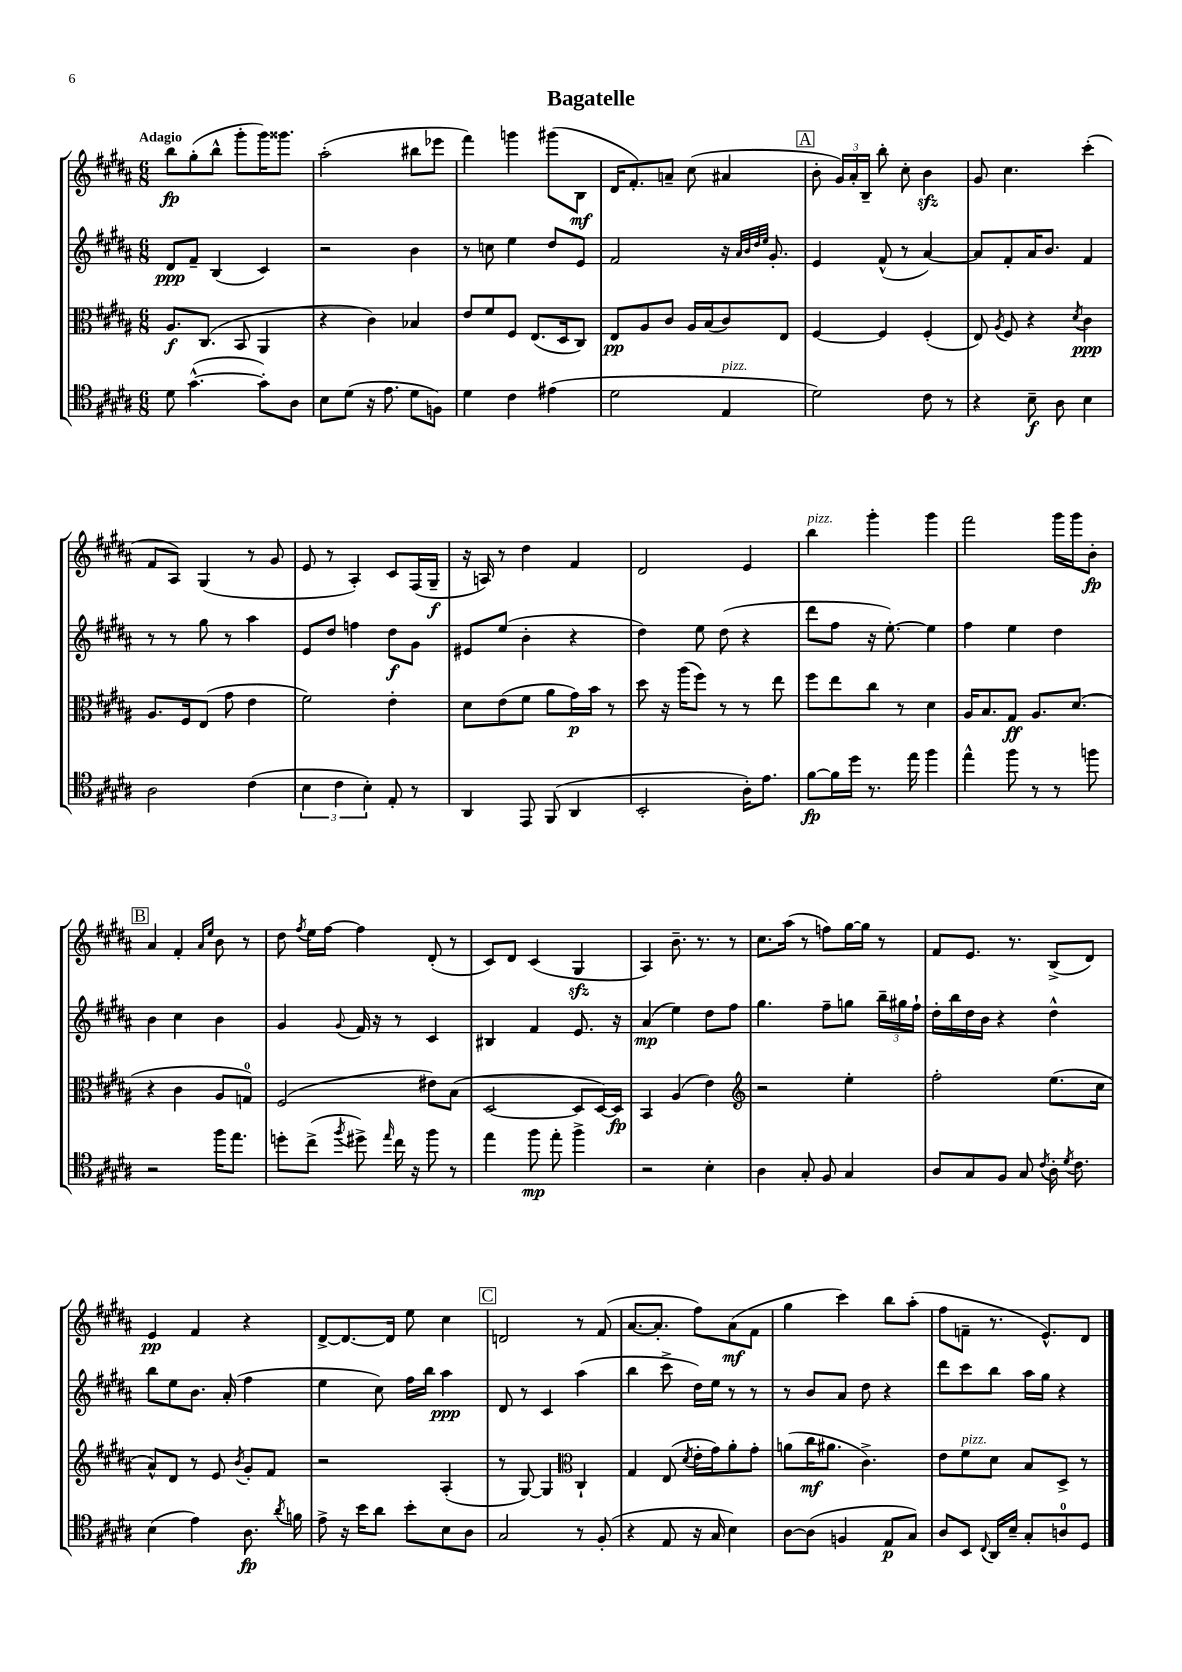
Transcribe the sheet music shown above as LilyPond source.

\header { title = "Bagatelle" }
<<
\new StaffGroup <<
\new Staff = "s0" {
    \clef treble \key b \major \numericTimeSignature \time 6/8 \tempo "Adagio"
    \autoBeamOff b''8[\fp gis''8-.( b''8]-^ gis'''8[-. gis'''16) gisis'''8.] |
    ais''2-.( bis''8[ ees'''8] |
    fis'''4) g'''4 gis'''8[( b8]\mf |
    dis'16[ fis'8.-.) a'8]-- cis''8( ais'4 |
    \mark \markup { \box "A" } b'8-. \tuplet 3/2 { gis'16[) ais'16-. b16]-- } b''8-. cis''8-. b'4\sfz |
    gis'8 cis''4. cis'''4-.( |
    fis'8[ ais8]) gis4( r8 gis'8 |
    e'8 r8 ais4-.) cis'8[ fis16( gis16]--\f |
    r16 a16) r8 dis''4 fis'4 |
    dis'2 e'4 |
    b''4^\markup { \italic "pizz." } gis'''4-. gis'''4 |
    fis'''2 gis'''16[ gis'''16 b'8]-.\fp |
    \mark \markup { \box "B" } ais'4 fis'4-. \grace { ais'16[ e''16] } b'8 r8 |
    dis''8 \acciaccatura { fis''8 } e''16[ fis''16]~ fis''4 dis'8-.( r8 |
    cis'8[) dis'8] cis'4( gis4\sfz |
    ais4) b'8.-- r8. r8 |
    cis''8.[ ais''16]( r8 f''8[) gis''16~ gis''16] r8 |
    fis'8[ e'8.] r8. b8[->( dis'8]) |
    e'4\pp fis'4 r4 |
    dis'8[~-> dis'8.~ dis'16] e''8 cis''4 |
    \mark \markup { \box "C" } d'2 r8 fis'8( |
    ais'8.[~ ais'8.]-. fis''8[) ais'8\mf( fis'8] |
    gis''4 cis'''4) b''8[ ais''8]-.( |
    fis''8[ f'8]-- r8. e'8.[-^) dis'8] \bar "|." |
}
\new Staff = "s1" {
    \clef treble \key b \major \numericTimeSignature \time 6/8
    \autoBeamOff dis'8[\ppp fis'8]-- b4( cis'4) |
    r2 b'4 |
    r8 c''8 e''4 dis''8[ e'8] |
    fis'2 r16 \grace { ais'32[ b'32 dis''32 e''32] } gis'8.-. |
    \mark \markup { \box "A" } e'4 fis'8-^( r8 ais'4~) |
    ais'8[ fis'8-. ais'16 b'8.] fis'4 |
    r8 r8 gis''8 r8 ais''4 |
    e'8[ dis''8] f''4 dis''8[\f gis'8] |
    eis'8[ e''8]( b'4-. r4 |
    dis''4) e''8 dis''8( r4 |
    dis'''8[ fis''8] r16 e''8.~-.) e''4 |
    fis''4 e''4 dis''4 |
    \mark \markup { \box "B" } b'4 cis''4 b'4 |
    gis'4 \appoggiatura { gis'8 } fis'16 r16 r8 cis'4 |
    bis4 fis'4 e'8. r16 |
    ais'4\mp( e''4) dis''8[ fis''8] |
    gis''4. fis''8[-- g''8] \tuplet 3/2 { b''16[-- gis''16 fis''16]-! } |
    dis''16[-. b''16 dis''16 b'16] r4 dis''4-^ |
    b''8[ e''8 b'8.] ais'16-.( fis''4 |
    e''4 cis''8) fis''16[ b''16] ais''4\ppp |
    \mark \markup { \box "C" } dis'8 r8 cis'4 ais''4( |
    b''4 cis'''8-> dis''16[) e''16] r8 r8 |
    r8 b'8[ ais'8] dis''8 r4 |
    dis'''8[ cis'''8 b''8] ais''16[ gis''16] r4 \bar "|." |
}
\new Staff = "s2" {
    \clef alto \key b \major \numericTimeSignature \time 6/8
    \autoBeamOff ais8.[\f cis8.]( b,8 ais,4 |
    r4 cis'4) bes4 |
    e'8[ fis'8 fis8] e8.[( dis16 cis8]) |
    e8[\pp ais8 cis'8] ais16[ b16( cis'8) e8] |
    \mark \markup { \box "A" } fis4~ fis4 fis4-.( |
    e8) \acciaccatura { ais8 } fis8 r4 \acciaccatura { dis'8 } cis'4\ppp |
    ais8.[ fis16 e8]( gis'8 e'4 |
    fis'2) e'4-. |
    dis'8[ e'8( fis'8] ais'8[ gis'16\p) b'16] r8 |
    dis''8 r16 ais''16[( fis''8]) r8 r8 e''8 |
    fis''8[ e''8 cis''8] r8 dis'4 |
    ais16[ b8. gis8]\ff ais8.[ dis'8.]( |
    \mark \markup { \box "B" } r4 cis'4 ais8[ g8]-0) |
    fis2( eis'8[) b8]( |
    dis2~ dis8[ dis16~) dis16]\fp |
    b,4 ais4( e'4) |
    \clef treble r2 e''4-. |
    fis''2-. e''8.[( cis''16] |
    ais'8[-^) dis'8] r8 e'8 \acciaccatura { b'8 } gis'8[-. fis'8] |
    r2 ais4-.( |
    \mark \markup { \box "C" } r8 gis8~) gis4 \clef alto cis4-! |
    gis4 e8( \acciaccatura { dis'8 } e'16[-. gis'16) ais'8-. gis'8]-. |
    a'8[( cis''16\mf ais'8.] cis'4.->) |
    e'8[ fis'8^\markup { \italic "pizz." } dis'8] b8[ dis8]-> r8 \bar "|." |
}
\new Staff = "s3" {
    \clef tenor \key b \major \numericTimeSignature \time 6/8
    \autoBeamOff dis'8 gis'4.~-^( gis'8[-.) ais8] |
    b8[ dis'8]( r16 e'8. dis'8[ f8]) |
    dis'4 cis'4 eis'4( |
    dis'2 e4^\markup { \italic "pizz." } |
    \mark \markup { \box "A" } dis'2) cis'8 r8 |
    r4 b8--\f ais8 b4 |
    ais2 cis'4( |
    \tuplet 3/2 { b4 cis'4 b4-.) } e8-. r8 |
    ais,4 e,8 fis,8( ais,4 |
    b,2-. ais16[-.) e'8.] |
    fis'8[~\fp fis'16 dis''16] r8. e''16 fis''4 |
    e''4-^ fis''8 r8 r8 f''8 |
    \mark \markup { \box "B" } r2 fis''16[ e''8.] |
    d''8[-. cis''8]->( \acciaccatura { fis''8 } dis''8->) \grace { e''16 } cis''16 r16 fis''8 r8 |
    e''4 fis''8\mp e''8-. fis''4-> |
    r2 b4-. |
    ais4 gis8-. fis8 gis4 |
    ais8[ gis8 fis8] gis8 \acciaccatura { cis'8 } ais16-. \acciaccatura { dis'8 } cis'8. |
    b4( e'4) ais8.\fp \acciaccatura { ais'8 } f'16 |
    e'8-> r16 b'16[ ais'8] b'8[-. b8 ais8] |
    \mark \markup { \box "C" } gis2 r8 fis8-.( |
    r4 e8 r16 gis16 b4) |
    ais8[~ ais8]( f4 e8[\p gis8]) |
    ais8[ b,8] \appoggiatura { cis8 } ais,16[ b16]-- gis8[-. a8-0 dis8] \bar "|." |
}
>>
>>
\layout { \context { \Score \remove "Bar_number_engraver" } }
